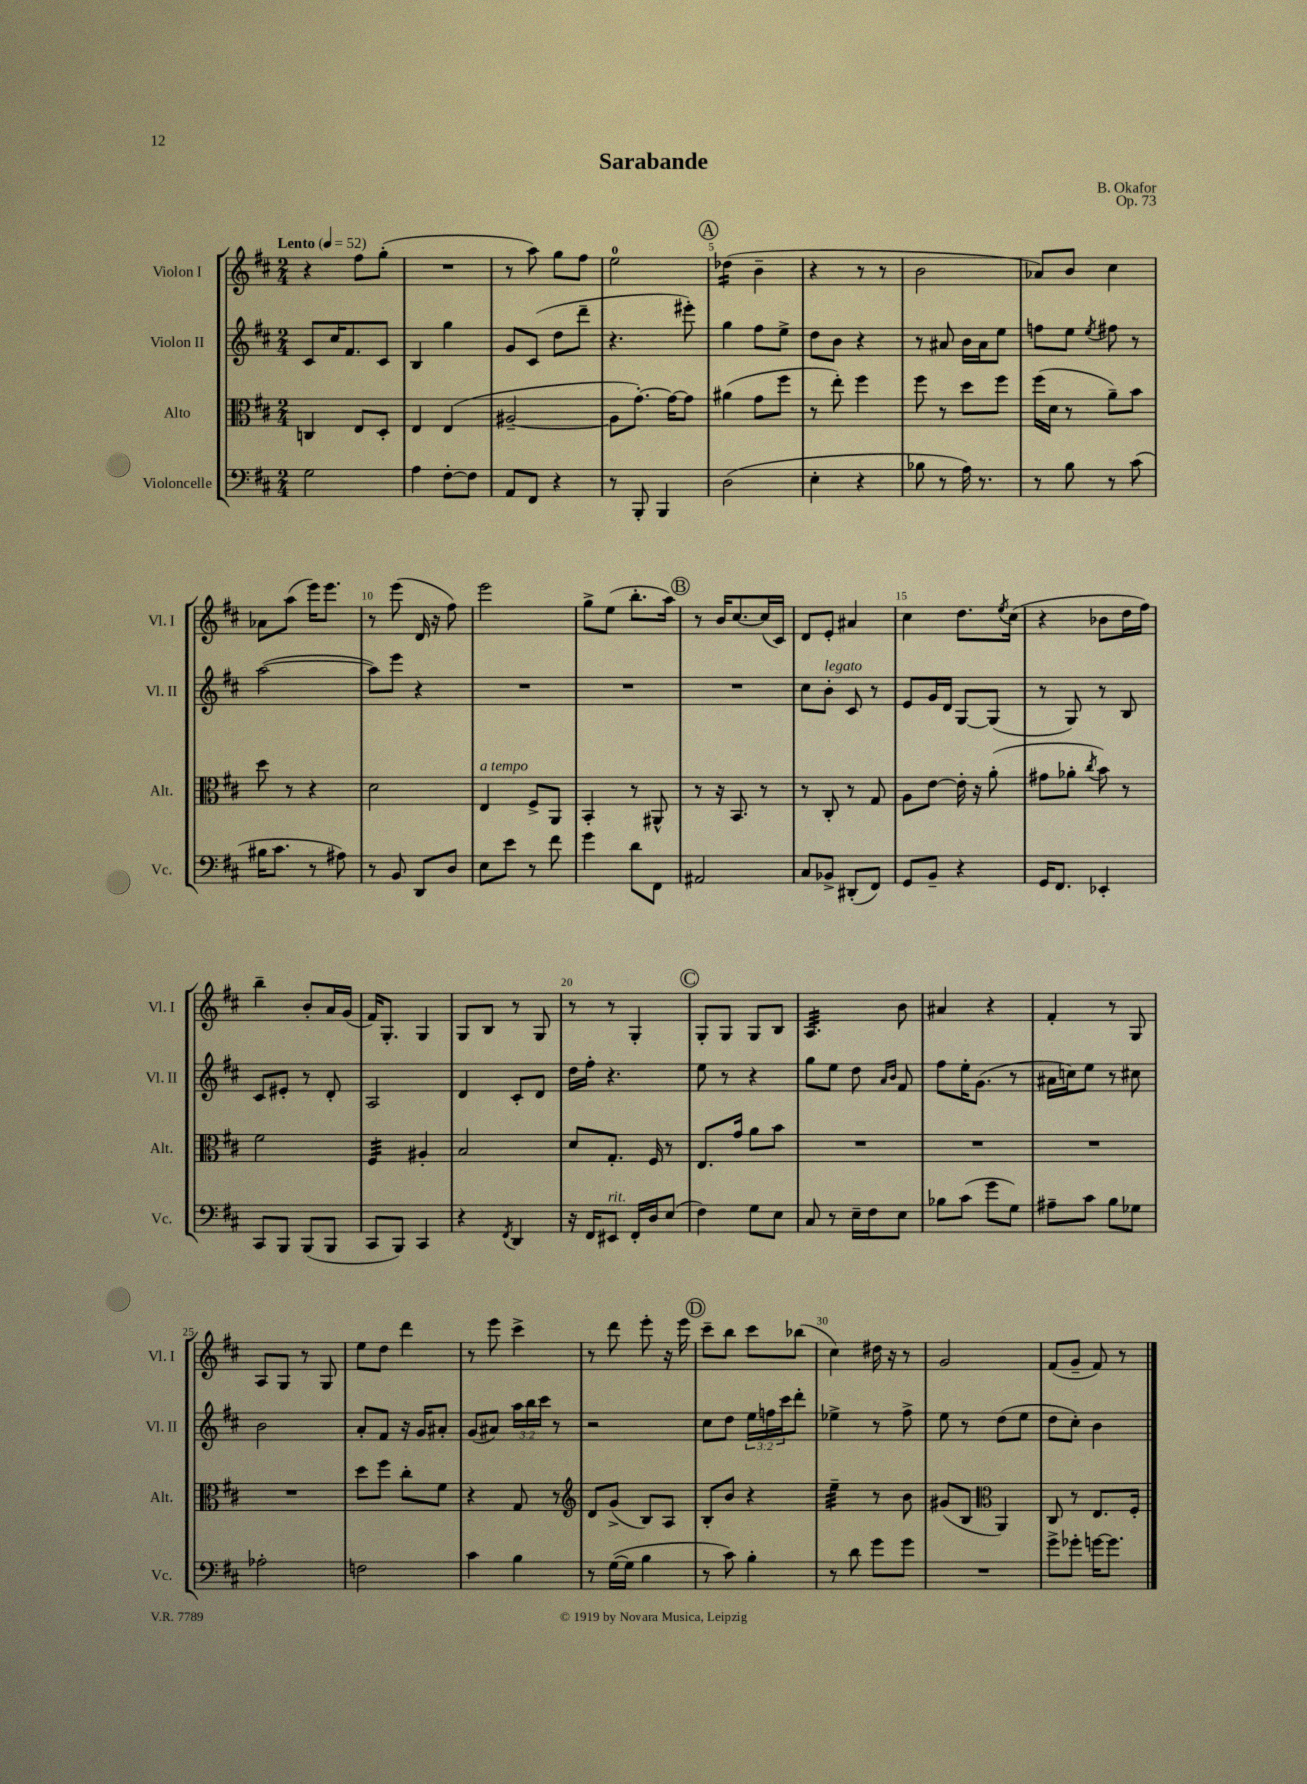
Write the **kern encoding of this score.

**kern	**kern	**kern	**kern
*staff4	*staff3	*staff2	*staff1
*clefF4	*clefC3	*clefG2	*clefG2
*k[f#c#]	*k[f#c#]	*k[f#c#]	*k[f#c#]
*M2/4	*M2/4	*M2/4	*M2/4
*MM52	*MM52	*MM52	*MM52
2G	4C	8c#	4r
.	.	16cc#	.
.	.	8.f#	.
.	8E	.	8ff#
.	8D'	8c#	(8gg'
=	=	=	=
4A	4E	4B	2r
[8F#'	(4E	4gg	.
8F#]	.	.	.
=	=	=	=
8AA	[2A#~	8g	8r
8FF#	.	(8c#	8aa)
4r	.	8dd	8gg
.	.	8ddd~	8ff#
=	=	=	=
8r	8A#]	4.r	2ee
8BBB'	[8.g')	.	.
4BBB	.	.	.
.	16g_	.	.
.	8g]	8eee#')	.
=	=	=	=
(2D	(4a#	4gg	(4dd-
.	8g	8ff#	4b~
.	8ff#	8ee^	.
=	=	=	=
4E'	8r	8dd	4r
.	8ee')	8b	.
4r	4ff#	4r	8r
.	.	.	8r
=	=	=	=
8B-	8ff#	8r	2b
8r	8r	8a#	.
16A)	8dd	16b	.
8.r	.	16a#	.
.	8ff#	8ee	.
=	=	=	=
8r	(16ff#	8ff	8a-)
.	16d	.	.
8B	8r	8ee	8b
.	.	8qee	.
8r	8a~)	8ff#	4cc#
(8c#	8b	8r	.
=	=	=	=
16B#	8dd	([2aa	8a-
8.c#	.	.	.
.	8r	.	(8aa
8r	4r	.	16eee)
.	.	.	8.eee
8A#)	.	.	.
=	=	=	=
8r	2d	8aa])	8r
8BB	.	8eee	(8eee
8DD	.	4r	16d
.	.	.	16r
8D	.	.	8ff#)
=	=	=	=
8E	4E	2r	2eee
8e	.	.	.
8r	8F#^	.	.
8f#	8AA	.	.
=	=	=	=
4g	4BB'	2r	8gg^
.	.	.	(8ee
8d	8r	.	8.bb'
8FF#	8AA#^^	.	.
.	.	.	16aa)
=	=	=	=
2AA#	8r	2r	8r
.	16r	.	16b
.	8.BB	.	[8.cc#
.	8r	.	(16cc#]
.	.	.	16c#)
=	=	=	=
8C#	8r	8cc#	8d
8BB-^	8C#'	8b'	8e'
(8DD#'	8r	8c#	4a#
8FF#)	8G	8r	.
=	=	=	=
8GG	8A	8e	4cc#
8BB~	[8e	16g	.
.	.	16d	.
4r	16e']	[8G	8.dd
.	16r	.	.
.	(8a'	(8G]	.
.	.	.	8qee
.	.	.	(16cc#
=	=	=	=
16GG	8g#	8r	4r
8.FF#	.	.	.
.	8a-'	8G)	.
.	8qcc#	.	.
4EE-'	8b)	8r	8b-
.	8r	8B	16dd
.	.	.	16ff#)
=	=	=	=
8CC#	2f#	8c#	4bb~
8BBB	.	8e#'	.
(8BBB	.	8r	8b'
8BBB	.	8d'	16a
.	.	.	(16g
=	=	=	=
8CC#	4F#	2A	16f#)
.	.	.	8.G'
8BBB)	.	.	.
4CC#	4A#'	.	4G
=	=	=	=
4r	2B	4d	8G
.	.	.	8B
8qFF#	.	.	.
4DD	.	8c#'	8r
.	.	8d	8G
=	=	=	=
16r	8d	16dd	8r
16FF#	.	16ff#'	.
8EE#	8.G'	4.r	8r
16FF#'	.	.	4G'
16D	16F#	.	.
(8E	8r	.	.
=	=	=	=
4F#)	8.E	8ee	8G'
.	.	8r	8G
.	16g	.	.
8G	8a	4r	8G
8E	8b	.	8B
=	=	=	=
8C#	2r	8gg	4.A
8r	.	8ee	.
16E~	.	8dd	.
16F#	.	.	.
.	.	16qqa	.
.	.	16qqb	.
8E	.	8f#	8b
=	=	=	=
8B-	2r	8ff#	4a#
(8c#	.	16ee'	.
.	.	(8.g	.
8g	.	.	4r
8G)	.	8r	.
=	=	=	=
8A#~	2r	16a#	4f#'
.	.	16cc)	.
8c#	.	8ee	.
8B	.	8r	8r
8G-	.	8cc#	8G
=	=	=	=
2A-'	2r	2b	8A
.	.	.	8G
.	.	.	8r
.	.	.	8G
=	=	=	=
2F	8dd	8a'	8ee
.	8ff#	8f#	8dd
.	8cc#'	16r	4ddd
.	.	16g	.
.	8f#	8a#'	.
=	=	=	=
4c#	4r	(8g	8r
.	.	8a#)	8eee
4B	8G	24aa	4ccc#^
.	.	24bb	.
.	.	24ccc#	.
.	8r	8r	.
=	=	=	=
*	*clefG2	*	*
8r	8d	2r	8r
([16G	(8g^	.	8ddd
16G]	.	.	.
4B	8B)	.	8eee'
.	8A	.	16r
.	.	.	16eee
=	=	=	=
8r	8B'	8cc#	8ccc#~
8c#)	8b	8dd	8bb
4B'	4r	24ee	8ccc#
.	.	24ff	.
.	.	24ccc#	.
.	.	8ddd'	(8bb-
=	=	=	=
8r	4ee~	4ee-^	4cc#)
8d	.	.	.
8g	8r	8r	16dd#
.	.	.	16r
8g	8b	8ff#^	8r
=	=	=	=
2r	(8g#	8ee	2g
.	8B	8r	.
*	*clefC3	*	*
.	4AA)	(8dd	.
.	.	8ee	.
=	=	=	=
8g^	8C#	8dd	(8f#
8g-'	8r	8cc#')	8g~
[16g	8.E	4b	8f#)
8.g]	.	.	.
.	.	.	8r
.	16F#'	.	.
==	==	==	==
*-	*-	*-	*-
